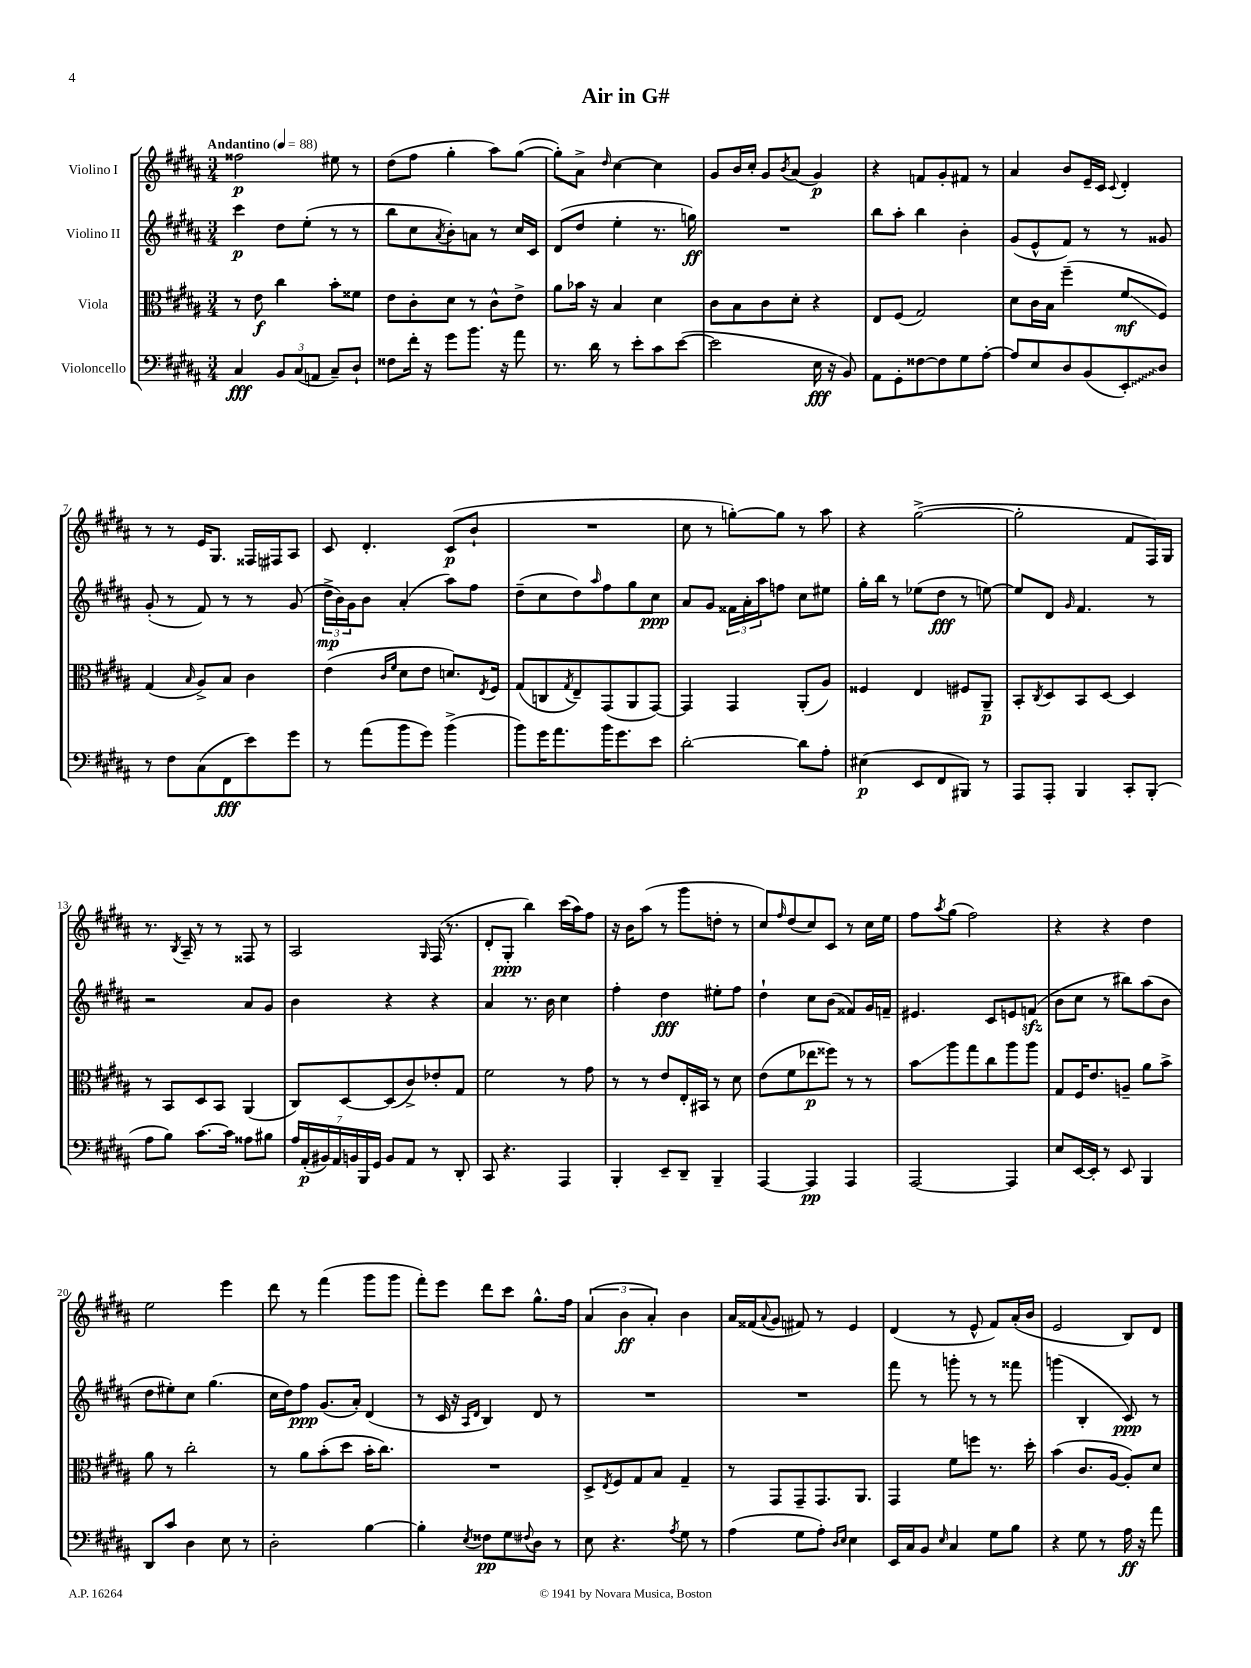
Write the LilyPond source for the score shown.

\header { title = "Air in G#" }
<<
\new StaffGroup <<
\new Staff = "s0" \with { instrumentName = "Violino I" } {
    \clef treble \key b \major \numericTimeSignature \time 3/4 \tempo "Andantino" 4 = 88
    fisis''2\p eis''8 r8 |
    dis''8( fis''8 gis''4-. ais''8) gis''8~( |
    gis''8-.) ais'8-> \grace { dis''16 } cis''4~ cis''4 |
    gis'8 b'16 cis''16-. gis'8 \acciaccatura { b'8 } ais'8( gis'4\p) |
    r4 f'8 gis'8-. fis'8 r8 |
    ais'4 b'8 e'16-- cis'16 \appoggiatura { cis'8 } dis'4-. |
    r8 r8 e'16 gis8. fisis16 fis16 ais8 |
    cis'8 dis'4.-. cis'8\p( b'8-! |
    R2. |
    cis''8 r8 g''8~-.) g''8 r8 ais''8 |
    r4 gis''2~->( |
    gis''2-. fis'8 fis16) gis16 |
    r8. \acciaccatura { b8 } ais16-- r8 r8 fisis8 r8 |
    ais2 \grace { gis16 } fis16( r8. |
    dis'8-. gis8-.\ppp b''4) cis'''16( ais''16) fis''8 |
    r16 b'16 ais''8( r8 gis'''8 d''8-. r8 |
    cis''8) \grace { fis''16 } dis''8( cis''8) cis'8 r8 cis''16 e''16 |
    fis''8 \acciaccatura { ais''8 } gis''8( fis''2) |
    r4 r4 dis''4 |
    e''2 e'''4 |
    dis'''8 r8 fis'''4( gis'''8 gis'''8 |
    fis'''8-.) e'''8 dis'''8 cis'''8 gis''8.-^ fis''16 |
    \tuplet 3/2 { ais'4( b'4\ff ais'4-.) } b'4 |
    ais'16 fisis'16( \appoggiatura { ais'8 } gis'8 fis'8) r8 e'4 |
    dis'4( r8 e'8-^ fis'8) ais'16-.( b'16 |
    e'2 b8) dis'8 \bar "|." |
}
\new Staff = "s1" \with { instrumentName = "Violino II" } {
    \clef treble \key b \major \numericTimeSignature \time 3/4
    cis'''4\p dis''8 e''8-.( r8 r8 |
    b''8 cis''8 \acciaccatura { ais'8 } b'8-.) a'8 r8 cis''16 cis'16 |
    dis'8( dis''8 e''4-. r8. g''16\ff) |
    R2. |
    b''8 ais''8-. b''4 b'4-. |
    gis'8( e'8-^ fis'8) r8 r8 gisis'8 |
    gis'8-.( r8 fis'8) r8 r8 gis'8( |
    \tuplet 3/2 { dis''16->\mp b'16) gis'16 } b'8 ais'4-.( ais''8) fis''8 |
    dis''8--( cis''8 dis''8) \grace { ais''16 } fis''8 gis''8 cis''8\ppp |
    ais'8 gis'8 \tuplet 3/2 { fisis'16 ais'16-. ais''16 } f''8 cis''8 eis''8 |
    gis''16-. b''16 r8 ees''8( dis''8\fff r8 e''8~) |
    e''8 dis'8 \grace { gis'16 } fis'4. r8 |
    r2 ais'8 gis'8 |
    b'4 r4 r4 |
    ais'4 r8. b'16 cis''4 |
    fis''4-. dis''4\fff eis''8-. fis''8 |
    dis''4-! cis''8 b'8( fisis'8) gis'16 f'16-- |
    eis'4. cis'8 e'8 f'8\sfz( |
    b'8 cis''8 r8 bis''8) ais''8( b'8 |
    dis''8 eis''8-.) cis''8 gis''4.( |
    cis''16 dis''16) fis''8\ppp gis'8.( ais'16-.) dis'4( |
    r8 cis'16 r16 \grace { ais16 dis'16 } b4) dis'8 r8 |
    R2. |
    R2. |
    fis'''8 r8 g'''8-. r8 r8 fisis'''8 |
    g'''4( b4-. cis'8\ppp) r8 \bar "|." |
}
\new Staff = "s2" \with { instrumentName = "Viola" } {
    \clef alto \key b \major \numericTimeSignature \time 3/4
    r8 e'8\f cis''4 b'8-. fisis'8 |
    e'8 cis'8-. dis'8 r8 cis'8-^ e'8-> |
    ais'8 bes'16 r16 b4 dis'4 |
    cis'8 b8 cis'8 dis'8-. r4 |
    e8 fis8( gis2) |
    dis'8 cis'16 b16 fis''4--( fis'8\glissando\mf fis8) |
    gis4( \grace { b16 } ais8->) b8 cis'4 |
    e'4( \grace { cis'16 fis'16 } dis'8 e'8 d'8.) \acciaccatura { e8 } fis16 |
    gis8( c8 \acciaccatura { gis8 } e8--) gis,8( ais,8 gis,8~) |
    gis,4 gis,4 ais,8-.( ais8) |
    fisis4 e4 fis8 ais,8--\p |
    b,8-. \acciaccatura { cis8 } dis8 b,8 dis8~ dis4 |
    r8 b,8 dis8 b,8 ais,4( |
    cis8) dis8~ dis8( cis'8->) ees'8-. gis8 |
    fis'2 r8 gis'8 |
    r8 r8 e'8 e16-. bis,16 r8 dis'8 |
    e'8( fis'8 ees''8\p fisis''8) r8 r8 |
    b'8\glissando ais''8 gis''8 cis''8 ais''8 ais''8 |
    gis8 fis16 e'8. a8-- ais'8 b'8-> |
    ais'8 r8 cis''2-. |
    r8 ais'8 b'8-.( dis''8 b'16-. cis''8.) |
    R2. |
    dis8-> \acciaccatura { e8 } fis8 gis8 b8 gis4-- |
    r8 gis,8 gis,8-- gis,8. ais,8. |
    gis,4 fis'8 f''8 r8. dis''16-. |
    b'4( cis'8. ais16~ ais8-.) dis'8 \bar "|." |
}
\new Staff = "s3" \with { instrumentName = "Violoncello" } {
    \clef bass \key b \major \numericTimeSignature \time 3/4
    cis4\fff \tuplet 3/2 { b,8 cis8( a,8 } cis8--) dis8-! |
    fisis8 fis'16-. r16 gis'8 b'8. r16 ais'8 |
    r8. dis'16 r8 e'8-. cis'8 e'8~( |
    e'2 e16\fff r16 b,8) |
    ais,8 gis,8-. fisis8~ fisis8 gis8 ais8~-. |
    ais8 e8 dis8 b,8( \once \override Glissando.style = #'zigzag e,8-.\glissando) dis8 |
    r8 fis8 cis8( fis,8\fff e'8) gis'8 |
    r8 ais'8( b'8 gis'8) b'4->( |
    b'8) gis'16 ais'8. b'16 gis'8. e'8 |
    dis'2~-. dis'8 ais8-. |
    eis4\p( e,8 fis,8 bis,,8) r8 |
    ais,,8 ais,,8-. b,,4 cis,8-. b,,8-.( |
    ais8 b8) cis'8.~ cis'16 aisis8 bis8 |
    \tuplet 7/4 { ais16 ais,16-.\p( bis,16) ais,16 b,16 b,,16 gis,16 } b,8 ais,8 r8 dis,8-. |
    cis,8 r4. ais,,4 |
    b,,4-. e,8-- dis,8-- b,,4-- |
    ais,,4~ ais,,4\pp ais,,4 |
    ais,,2~ ais,,4 |
    e8 e,16~ e,16-. r8 e,8 b,,4 |
    dis,8 cis'8 dis4 e8 r8 |
    dis2-. b4~ |
    b4-. \acciaccatura { e8 } fisis8\pp gis8 \appoggiatura { fis8 } dis8 r8 |
    e8 r4. \acciaccatura { ais8 } gis8 r8 |
    ais4( gis8 ais8-.) \grace { dis16 e16 } e4 |
    e,16 cis16 b,8 \grace { e16 } cis4 gis8 b8 |
    r4 gis8 r8 ais16\ff r16 ais'8 \bar "|." |
}
>>
>>
